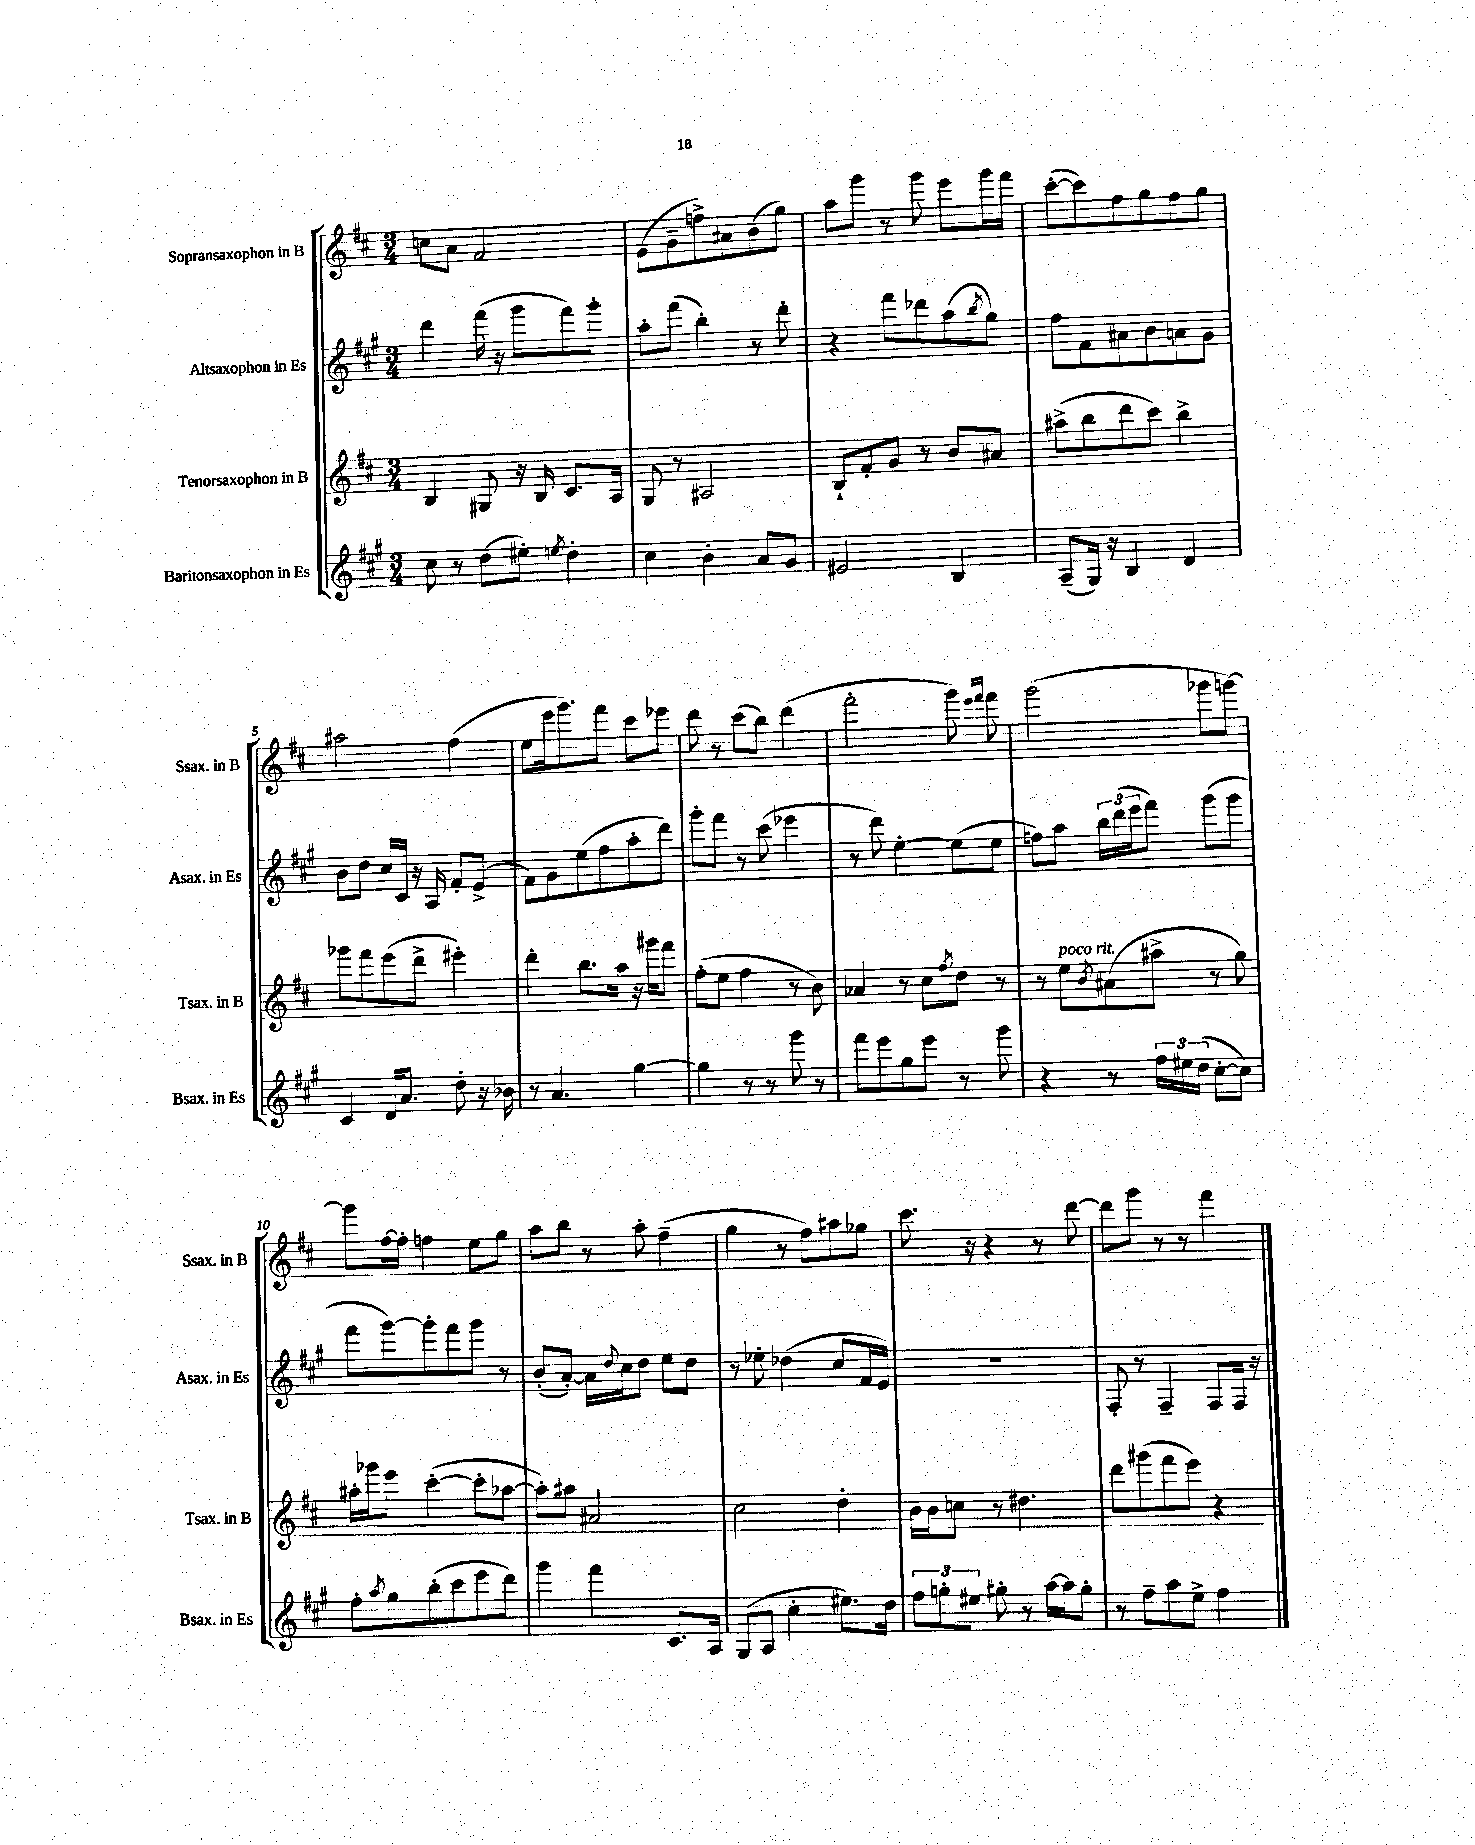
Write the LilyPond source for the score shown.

<<
\new StaffGroup <<
\new Staff = "s0" \with { instrumentName = "Sopransaxophon in B" shortInstrumentName = "Ssax. in B" } {
    \clef treble \key d \major \numericTimeSignature \time 3/4
    c''8 a'8 fis'2 |
    e'8( g'8-- f''8->) ais'8 b'8( g''8) |
    a''8 g'''8 r8 g'''8 e'''8 g'''16 fis'''16 |
    cis'''8~-.( cis'''8) fis''8 g''8 fis''8 g''8 |
    ais''2 fis''4( |
    e''8 e'''16 g'''8.) fis'''8 cis'''8 ees'''8 |
    d'''8 r8 cis'''8( b''8) d'''4( |
    fis'''2-. g'''8) \grace { e'''16 fis'''16 } fis'''8 |
    g'''2( ges'''8 g'''8~) |
    g'''8 fis''16~ fis''16-. f''4 e''8 g''8 |
    a''8 b''8 r8 a''8-. fis''4--( |
    g''4 r8 fis''8) ais''8 ges''8 |
    cis'''8. r16 r4 r8 d'''8~ |
    d'''8 g'''8 r8 r8 fis'''4 \bar "|." |
}
\new Staff = "s1" \with { instrumentName = "Altsaxophon in Es" shortInstrumentName = "Asax. in Es" } {
    \clef treble \key a \major \numericTimeSignature \time 3/4
    d'''4 fis'''16( r16 gis'''8 fis'''8) gis'''8-. |
    a''8-. fis'''8( b''4-.) r8 d'''8-. |
    r4 fis'''8 des'''8 a''8( \acciaccatura { b''8 } gis''8) |
    fis''8 fis'8 ais'8 b'8 a'8 gis'8 |
    b'8 d''8 cis''16 cis'16 r16 a16 fis'8-. e'8->( |
    fis'8) gis'8 e''8( fis''8 a''8-. d'''8) |
    gis'''8-. fis'''8 r8 cis'''8( ees'''4 |
    r8 d'''8) e''4~-. e''8( e''8 |
    f''8) a''8 \tuplet 3/2 { b''16 d'''16( e'''16 } fis'''8) gis'''8( gis'''8 |
    fis'''8 gis'''8~) gis'''8-. fis'''8 gis'''8 r8 |
    b'8-.( a'8~-.) a'16 \appoggiatura { d''8 } cis''16 d''8 e''8 d''8 |
    r8 ees''8-. des''4( cis''8 fis'16 e'16) |
    R2. |
    fis8-. r8 fis4-- fis8 fis16 r16 \bar "|." |
}
\new Staff = "s2" \with { instrumentName = "Tenorsaxophon in B" shortInstrumentName = "Tsax. in B" } {
    \clef treble \key d \major \numericTimeSignature \time 3/4
    b4 gis8 r16 b16 cis'8. a16 |
    g8 r8 ais2 |
    b8-! fis'8-. g'8 r8 b'8 ais'8 |
    ais''8->( b''8 d'''8 cis'''8) b''4-> |
    ges'''8 fis'''8 e'''8( d'''8-> eis'''4-.) |
    d'''4-. b''8. a''16 r16 gis'''16 fis'''8 |
    fis''8-.( e''8 fis''4 r8 b'8) |
    aes'4 r8 cis''8 \acciaccatura { fis''8 } d''8 r8 |
    r8 e''8^\markup { \italic "poco rit." } \acciaccatura { b'8 } ais'8( ais''8-> r8 g''8) |
    ais''16-. ges'''16 e'''8 cis'''4~-.( cis'''8-. aes''8~ |
    aes''8-.) ais''8 ais'2 |
    cis''2 d''4-. |
    b'16 b'16 c''8 r8 dis''4. |
    d'''8 gis'''8( fis'''8 e'''8) r4 \bar "|." |
}
\new Staff = "s3" \with { instrumentName = "Baritonsaxophon in Es" shortInstrumentName = "Bsax. in Es" } {
    \clef treble \key a \major \numericTimeSignature \time 3/4
    cis''8 r8 d''8( eis''8-.) \acciaccatura { e''8 } d''4-. |
    cis''4 b'4-. a'8 gis'8 |
    eis'2 b4 |
    a8--( gis16) r16 b4 d'4 |
    cis'4 d'16 a'8. d''8-. r16 bes'16 |
    r8 a'4. gis''4~ |
    gis''4 r8 r8 gis'''8 r8 |
    fis'''8 e'''8 gis''8 e'''8 r8 gis'''8 |
    r4 r8 \tuplet 3/2 { fis''16 eis''16 d''16( } cis''8~-. cis''8) |
    fis''8-. \acciaccatura { a''8 } gis''8 b''8-.( cis'''8 e'''8 d'''8) |
    gis'''4 fis'''4 cis'8. a16 |
    gis8( a8 cis''4-. eis''8.) d''16 |
    \tuplet 3/2 { fis''8 g''8-. eis''8 } gis''8-. r8 a''16~ a''16 gis''8-. |
    r8 fis''8-- a''8 e''8-> fis''4 \bar "|." |
}
>>
>>
